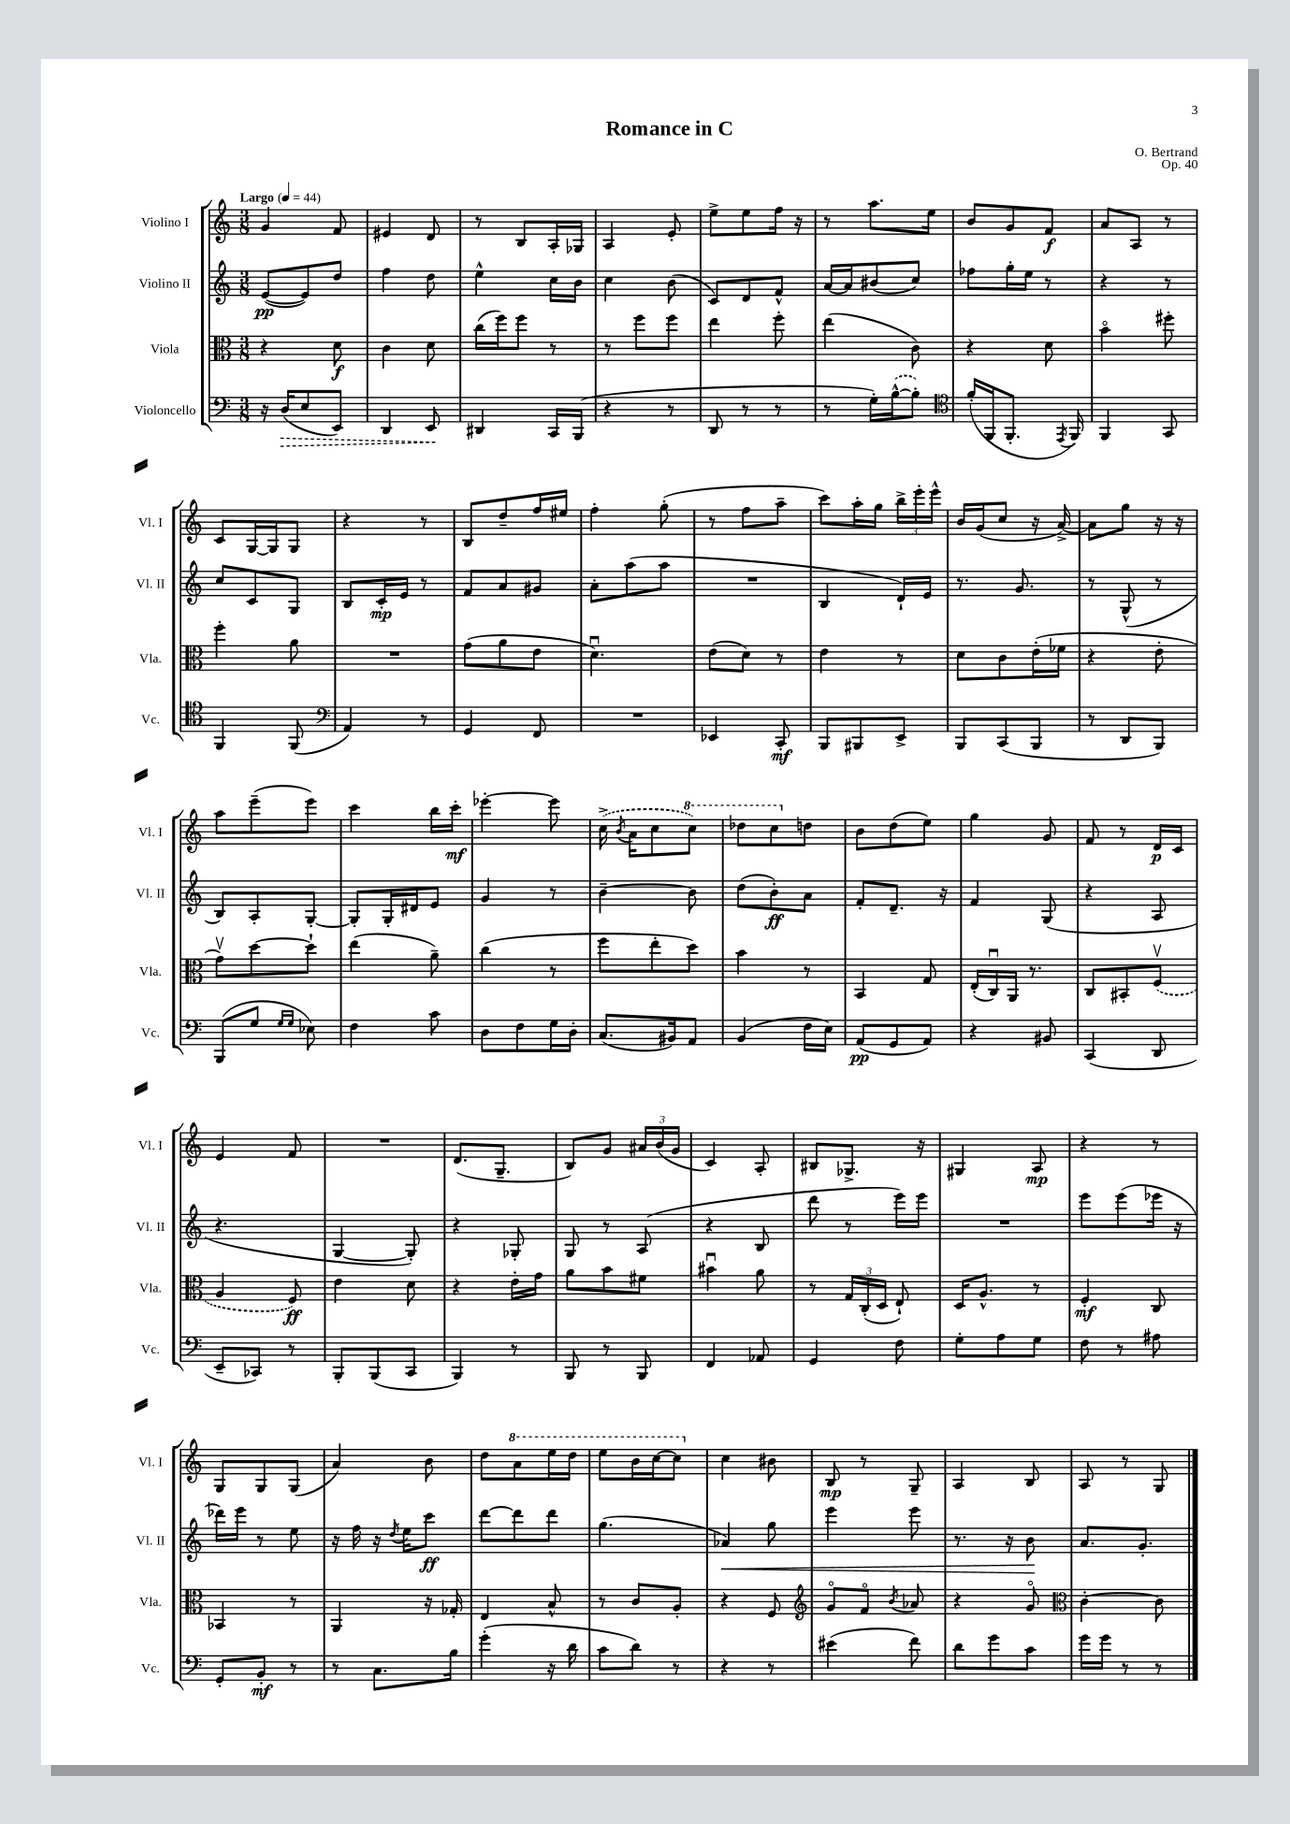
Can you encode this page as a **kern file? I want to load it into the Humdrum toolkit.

**kern	**dynam	**kern	**dynam	**kern	**dynam	**kern	**dynam
*part4	*part4	*part3	*part3	*part2	*part2	*part1	*part1
*staff4	*staff4	*staff3	*staff3	*staff2	*staff2	*staff1	*staff1
*I"Violoncello	*	*I"Viola	*	*I"Violino II	*	*I"Violino I	*
*I'Vc.	*	*I'Vla.	*	*I'Vl. II	*	*I'Vl. I	*
*clefF4	*	*clefC3	*	*clefG2	*	*clefG2	*
*k[]	*	*k[]	*	*k[]	*	*k[]	*
*M3/8	*	*M3/8	*	*M3/8	*	*M3/8	*
*MM44	*	*MM44	*	*MM44	*	*MM44	*
=1	=1	=1	=1	=1	=1	=1	=1
!	!	!	!	!	!	!LO:TX:a:B:t=Largo	!
16r	.	4r	.	([8e/L	pp	4g/	.
!	!LO:HP:b	!	!	!	!	!	!
(16D/KL	>	.	.	.	.	.	.
8E/	.	.	.	8e/])	.	.	.
8EE/J)	.	8d\	f	8dd/J	.	8f/	.
=2	=2	=2	=2	=2	=2	=2	=2
4DD/	.	4c\	.	4ff\	.	4e#X/	.
8EE/	.	8d\	.	8dd\	.	8d/	.
.	]	.	.	.	.	.	.
=3	=3	=3	=3	=3	=3	=3	=3
4DD#X/	.	(16cc\LL	.	4ee^^\	.	8r	.
.	.	16ff\J)	.	.	.	.	.
.	.	8ff\J	.	.	.	8B/L	.
16CC/LL	.	8r	.	16cc\LL	.	16A'/L	.
(16BBB/JJ	.	.	.	16b\JJ	.	16G-X/JJ	.
=4	=4	=4	=4	=4	=4	=4	=4
4r	.	8r	.	4cc\	.	4A/	.
.	.	8ff\L	.	.	.	.	.
8r	.	8ff\J	.	(8b\	.	8e'/	.
=5	=5	=5	=5	=5	=5	=5	=5
8DD/	.	4ee\	.	8c/L)	.	8ee^\L	.
8r	.	.	.	8d/	.	8ee\	.
8r	.	8ff'\	.	8f^^/J	.	16ff\Jk	.
.	.	.	.	.	.	16r	.
=6	=6	=6	=6	=6	=6	=6	=6
8r	.	(4ee\	.	[16a/LL	.	8r	.
.	.	.	.	16a/J]	.	.	.
16G'\LL)	.	.	.	(8b#X/	.	8.aa\L	.
([16B^^\J	.	.	.	.	.	.	.
8B'\J])	.	8c\)	.	8cc/J)	.	.	.
.	.	.	.	.	.	16ee\Jk	.
=7	=7	=7	=7	=7	=7	=7	=7
*clefC4	*	*	*	*	*	*	*
(16f'/LL	.	4r	.	8ff-X\L	.	8b/L	.
16FF/J	.	.	.	.	.	.	.
8.FF'/J	.	.	.	16gg'\L	.	8g/	.
.	.	.	.	16ee\JJ	.	.	.
.	.	8d\	.	8r	.	8f/J	f
8qEE/	.	.	.	.	.	.	.
16FF/)	.	.	.	.	.	.	.
=8	=8	=8	=8	=8	=8	=8	=8
4FF/	.	4b\	.	4r	.	8a/L	.
.	.	.	.	.	.	8A/J	.
8GG/	.	8ff#X'\	.	8r	.	8r	.
!!LO:LB:g=z
=9	=9	=9	=9	=9	=9	=9	=9
4FF/	.	4ff'\	.	8cc/L	.	8c/L	.
.	.	.	.	8c/	.	[16G/L	.
.	.	.	.	.	.	16G/J]	.
(8FF/	.	8a\	.	8G/J	.	8G/J	.
=10	=10	=10	=10	=10	=10	=10	=10
*clefF4	*	*	*	*	*	*	*
4AA/)	.	4.r	.	8B/L	.	4r	.
.	.	.	.	16c'/L	mp	.	.
.	.	.	.	16e/JJ	.	.	.
8r	.	.	.	8r	.	8r	.
=11	=11	=11	=11	=11	=11	=11	=11
4GG/	.	(8g\L	.	8f/L	.	8B/L	.
.	.	8a\	.	8a/	.	8dd~/	.
8FF/	.	8e\J	.	8g#X/J	.	16ff/L	.
.	.	.	.	.	.	16ee#X/JJ	.
=12	=12	=12	=12	=12	=12	=12	=12
4.r	.	4.du\)	.	8a'\L	.	4ff'\	.
.	.	.	.	(8aa\	.	.	.
.	.	.	.	8aa\J	.	(8gg'\	.
=13	=13	=13	=13	=13	=13	=13	=13
4EE-X/	.	(8e\L	.	4.r	.	8r	.
.	.	8d\J)	.	.	.	8ff\L	.
8CC'/	mf	8r	.	.	.	8aa~\J	.
=14	=14	=14	=14	=14	=14	=14	=14
8BBB/L	.	4e\	.	4B/	.	8ccc\L)	.
8BBB#X/	.	.	.	.	.	16aa'\L	.
.	.	.	.	.	.	16gg\JJ	.
8EE^/J	.	8r	.	16d`/LL)	.	24bb^\LL	.
.	.	.	.	.	.	24eee'\	.
.	.	.	.	16e/JJ	.	.	.
.	.	.	.	.	.	24eee^^\JJ	.
=15	=15	=15	=15	=15	=15	=15	=15
8BBB/L	.	8d\L	.	8.r	.	16b/LL	.
.	.	.	.	.	.	(16g/J	.
(8CC/	.	8c\	.	.	.	8cc/J	.
.	.	.	.	8.g/	.	.	.
8BBB/J	.	(16e'\L	.	.	.	16r	.
.	.	16f-X\JJ	.	.	.	[16a^/)	.
=16	=16	=16	=16	=16	=16	=16	=16
8r	.	4r	.	8r	.	8a\L]	.
8DD/L	.	.	.	(8G^^/	.	8gg\J	.
8BBB/J)	.	8e'\	.	8r	.	16r	.
.	.	.	.	.	.	16r	.
!!LO:LB:g=z
=17	=17	=17	=17	=17	=17	=17	=17
(8BBB/L	.	8gv\L)	.	8B/L)	.	8aa\L	.
8G/J	.	[8dd\	.	8A'/	.	(8eee~\	.
16qqG/LL	.	.	.	.	.	.	.
16qqG/JJ	.	.	.	.	.	.	.
8E-X\)	.	8dd`\J]	.	[8G'/J	.	8eee\J)	.
=18	=18	=18	=18	=18	=18	=18	=18
4F\	.	(4ee\	.	8G'/L]	.	4ccc\	.
.	.	.	.	16G'/L	.	.	.
.	.	.	.	16d#X/J	.	.	.
8c\	.	8a~\)	.	8e/J	.	16bb\LL	.
.	.	.	.	.	.	16ccc'\JJ	mf
=19	=19	=19	=19	=19	=19	=19	=19
8D\L	.	(4cc\	.	4g/	.	[4eee-X'\	.
8F\	.	.	.	.	.	.	.
16G\L	.	8r	.	8r	.	8eee-\]	.
16D'\JJ	.	.	.	.	.	.	.
=20	=20	=20	=20	=20	=20	=20	=20
(8.C/L	.	8ff\L	.	[4b~\	.	(16cc^\	.
.	.	.	.	.	.	8qb/	.
.	.	.	.	.	.	16a\KL	.
.	.	8ee'\	.	.	.	8cc\	.
16BB#X/k)	.	.	.	.	.	.	.
*	*	*	*	*	*	*8va	*
8AA/J	.	8dd\J)	.	8b\]	.	8ccc\J)	.
=21	=21	=21	=21	=21	=21	=21	=21
(4BB/	.	4b\	.	(8dd\L	.	8ddd-X\L	.
.	.	.	.	8b'\)	ff	8ccc\	.
*	*	*	*	*	*	*X8va	*
16F\LL	.	8r	.	8a\J	.	8ddn\J	.
16E\JJ)	.	.	.	.	.	.	.
=22	=22	=22	=22	=22	=22	=22	=22
(8AA/L	pp	4BB/	.	8f'/L	.	8b\L	.
8GG/	.	.	.	8.d~/J	.	(8dd\	.
8AA/J)	.	8G/	.	.	.	8ee\J)	.
.	.	.	.	16r	.	.	.
=23	=23	=23	=23	=23	=23	=23	=23
4r	.	(16E'/LL	.	4f/	.	4gg\	.
.	.	16Cu/)	.	.	.	.	.
.	.	16AA/JJ	.	.	.	.	.
.	.	8.r	.	.	.	.	.
8BB#X/	.	.	.	(8G/	.	8g/	.
=24	=24	=24	=24	=24	=24	=24	=24
(4CC/	.	8C/L	.	4r	.	8f/	.
.	.	8BB#X'/	.	.	.	8r	.
8DD/	.	(8Fv/J	.	8A/	.	16d/LL	p
.	.	.	.	.	.	16c/JJ	.
!!LO:LB:g=z
=25	=25	=25	=25	=25	=25	=25	=25
8EE~/L	.	4A/	.	4.r	.	4e/	.
8CC-X/J)	.	.	.	.	.	.	.
8r	.	8F/)	ff	.	.	8f/	.
=26	=26	=26	=26	=26	=26	=26	=26
8BBB'/L	.	4e\	.	[4G/	.	4.r	.
(8BBB/	.	.	.	.	.	.	.
8CC/J	.	8d\	.	8G'/])	.	.	.
=27	=27	=27	=27	=27	=27	=27	=27
4BBB/)	.	4r	.	4r	.	(8.d/L	.
.	.	.	.	.	.	8.G~/J	.
8r	.	16e'\LL	.	8G-X'/	.	.	.
.	.	16g\JJ	.	.	.	.	.
=28	=28	=28	=28	=28	=28	=28	=28
8BBB/	.	8a\L	.	8G/	.	8B/L)	.
8r	.	8b\	.	8r	.	8g/J	.
8BBB/	.	8f#X\J	.	(8A/	.	24a#X/LL	.
.	.	.	.	.	.	(24b/	.
.	.	.	.	.	.	24g/JJ	.
=29	=29	=29	=29	=29	=29	=29	=29
4FF/	.	4b#Xu\	.	4r	.	4c/)	.
8AA-X/	.	8a\	.	8B/	.	8A'/	.
=30	=30	=30	=30	=30	=30	=30	=30
4GG/	.	8r	.	8ddd\	.	8B#X/L	.
.	.	24G/LL	.	8r	.	8.G-X^/J	.
.	.	(24C'/	.	.	.	.	.
.	.	24D/JJ	.	.	.	.	.
8F\	.	8E`/)	.	16eee\LL)	.	.	.
.	.	.	.	16eee\JJ	.	16r	.
=31	=31	=31	=31	=31	=31	=31	=31
8G'\L	.	16D/KL	.	4.r	.	4G#X/	.
.	.	8.A^^/J	.	.	.	.	.
8A\	.	.	.	.	.	.	.
8G\J	.	8r	.	.	.	8A/	mp
=32	=32	=32	=32	=32	=32	=32	=32
8F\	.	4F'/	mf	8eee\L	.	4r	.
8r	.	.	.	(8eee\	.	.	.
8A#X\	.	8C/	.	16eee-X\Jk	.	8r	.
.	.	.	.	16r	.	.	.
!!LO:LB:g=z
=33	=33	=33	=33	=33	=33	=33	=33
8GG'/L	.	4BB-X/	.	16ddd-X\LL)	.	8G/L	.
.	.	.	.	16eee\JJ	.	.	.
8BB'/J	mf	.	.	8r	.	8G/	.
8r	.	8r	.	8ee\	.	(8G/J	.
=34	=34	=34	=34	=34	=34	=34	=34
8r	.	4AA/	.	16r	.	4a/)	.
.	.	.	.	16ff\	.	.	.
8.C\L	.	.	.	16r	.	.	.
.	.	.	.	8qdd/	.	.	.
.	.	.	.	16ee\KL	.	.	.
.	.	16r	.	8ccc\J	ff	8b\	.
16B\Jk	.	16G-X'/	.	.	.	.	.
=35	=35	=35	=35	=35	=35	=35	=35
(4g'\	.	4E/	.	[8ddd\L	.	8dd\L	.
*	*	*	*	*	*	*8va	*
.	.	.	.	8ddd\]	.	8aa\	.
16r	.	8B^^/	.	8ddd\J	.	16eee\L	.
16d\	.	.	.	.	.	16ddd\JJ	.
=36	=36	=36	=36	=36	=36	=36	=36
8c\L	.	8r	.	(4.gg\	.	8eee\L	.
8d\J)	.	8c/L	.	.	.	16bb\L	.
.	.	.	.	.	.	[16ccc\J	.
8r	.	8A'/J	.	.	.	8ccc\J]	.
=37	=37	=37	=37	=37	=37	=37	=37
!	!	!	!	!	!LO:HP:b	!	!
*	*	*	*	*	*	*X8va	*
4r	.	4r	.	4a-X/)	<	4cc\	.
8r	.	8F/	.	8gg\	.	8b#X\	.
=38	=38	=38	=38	=38	=38	=38	=38
*	*	*clefG2	*	*	*	*	*
(4e#X\	.	8g/L	.	4eee\	.	8B/	mp
.	.	8f/J	.	.	.	8r	.
.	.	8qb/	.	.	.	.	.
8f\)	.	8a-X/	.	8eee\	.	8G~/	.
=39	=39	=39	=39	=39	=39	=39	=39
8d\L	.	4r	.	8.r	.	4A/	.
8g\	.	.	.	.	.	.	.
.	.	.	.	16r	.	.	.
8c\J	.	8g/	.	8b\	.	8B/	.
.	.	.	.	.	[	.	.
=40	=40	=40	=40	=40	=40	=40	=40
*	*	*clefC3	*	*	*	*	*
16g\LL	.	[4c'\	.	8.a/L	.	8A/	.
16g\JJ	.	.	.	.	.	.	.
8r	.	.	.	.	.	8r	.
.	.	.	.	8.g'/J	.	.	.
8r	.	8c\]	.	.	.	8G/	.
==	==	==	==	==	==	==	==
*-	*-	*-	*-	*-	*-	*-	*-
